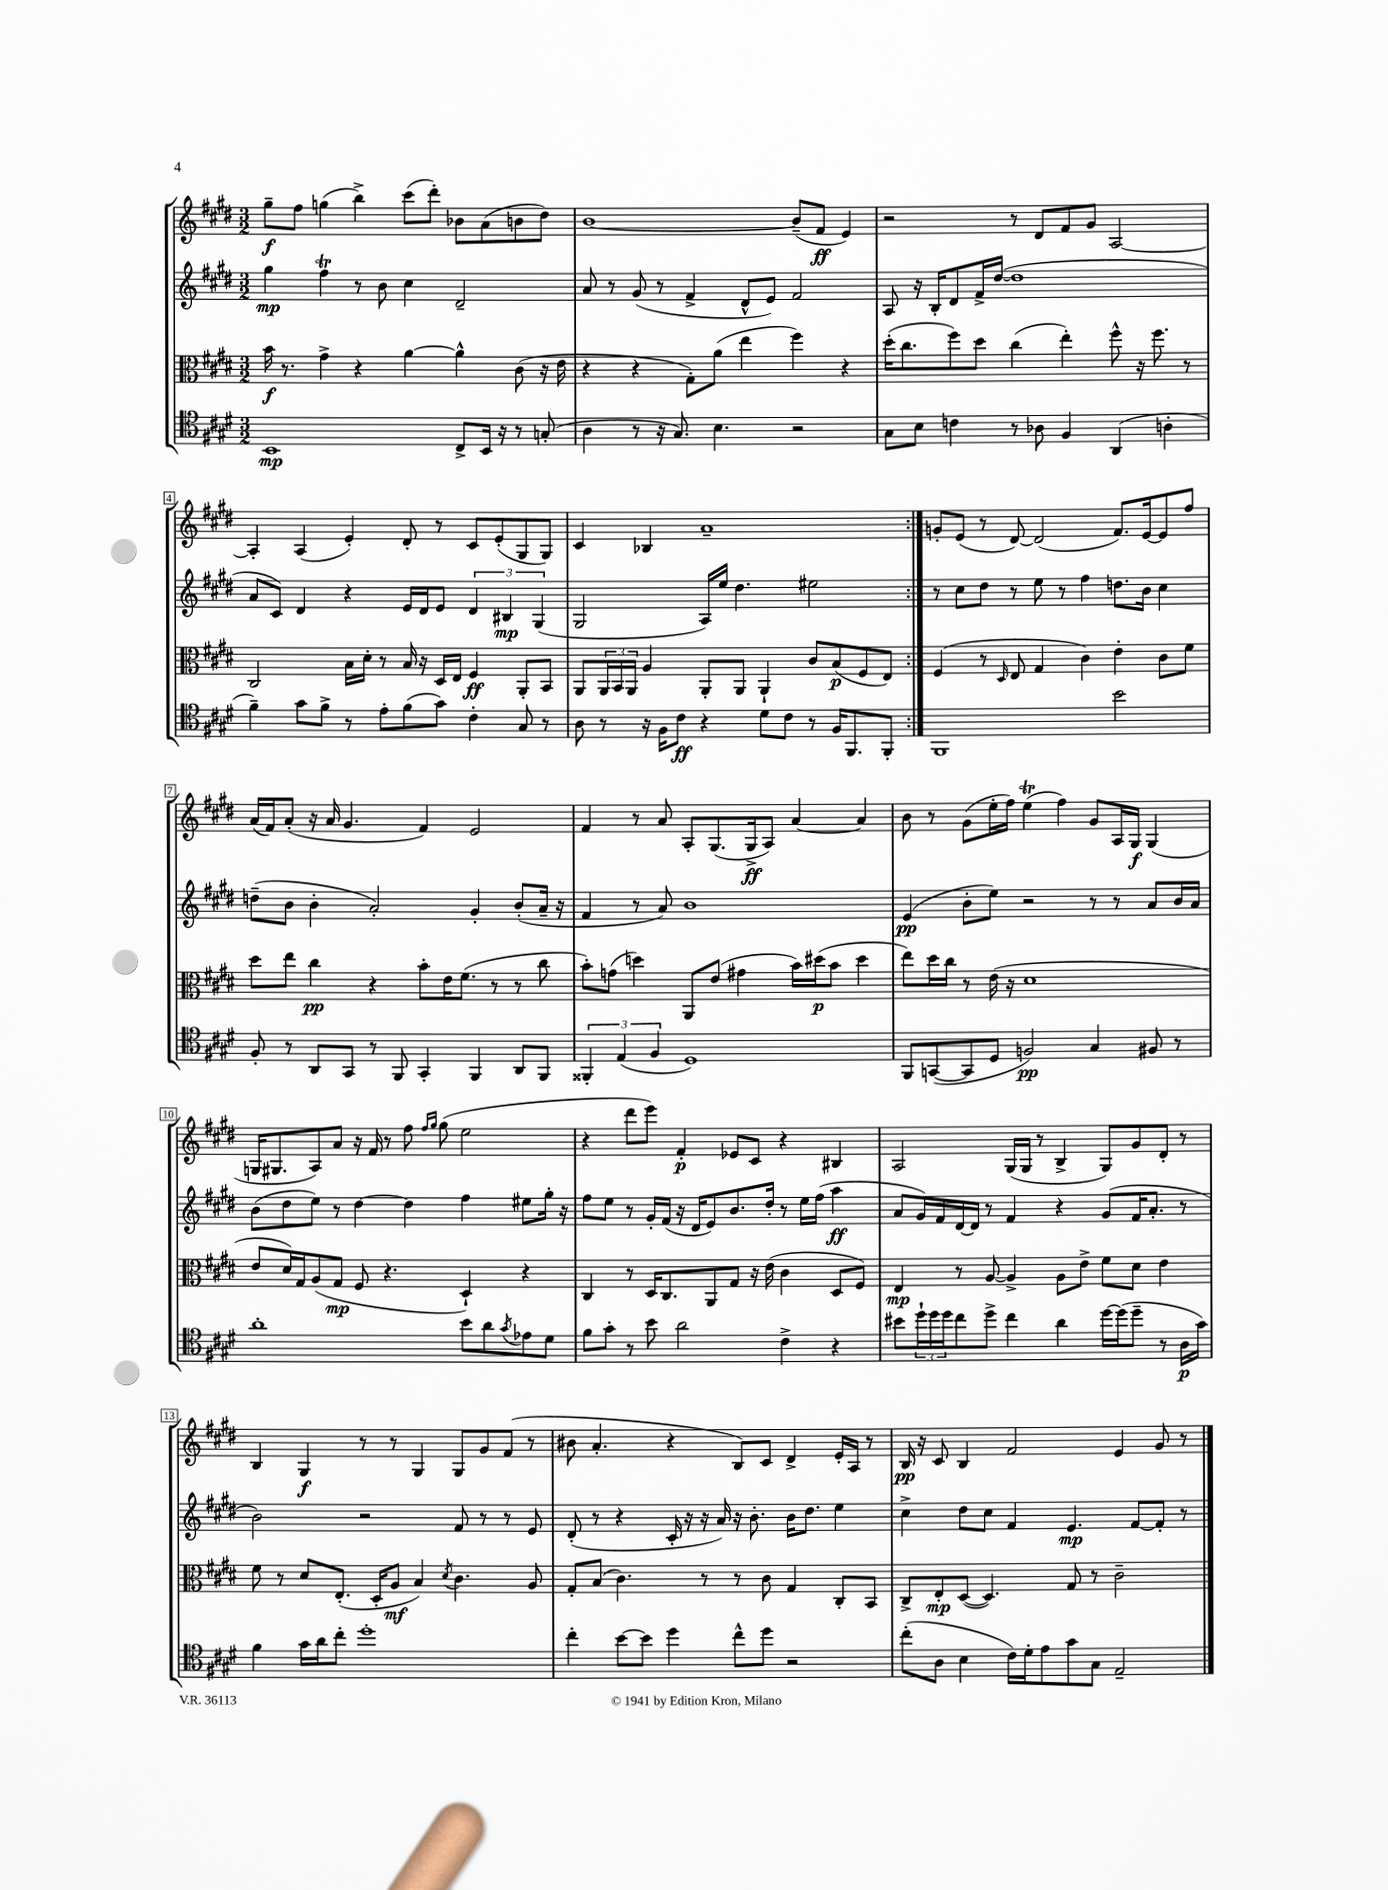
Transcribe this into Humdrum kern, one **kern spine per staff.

**kern	**kern	**kern	**kern
*staff4	*staff3	*staff2	*staff1
*clefC4	*clefC3	*clefG2	*clefG2
*k[f#c#g#d#]	*k[f#c#g#d#]	*k[f#c#g#d#]	*k[f#c#g#d#]
*M3/2	*M3/2	*M3/2	*M3/2
1BB	16b	4gg#	8gg#~
.	8.r	.	.
.	.	.	8ff#
.	4g#^	4ff#	(4gg
.	4r	8r	4bb^)
.	.	8b	.
.	[4a	4cc#	(8ccc#
.	.	.	8ddd#')
8C#^	4a^^]	2d#~	8b-
16BB	.	.	(8a
16r	.	.	.
8r	(8c#	.	8b
(8G'	16r	.	8dd#)
.	16e	.	.
=	=	=	=
4A	4r	8a	[1b
.	.	8r	.
8r	4r	(8g#	.
16r	.	8r	.
8.G#)	.	.	.
.	8G#')	4f#^	.
4.B	(8a	.	.
.	4ee	8d#^^	.
.	.	8e)	.
2r	4ff#)	2f#	(8b~]
.	.	.	8f#
.	4r	.	4e)
=	=	=	=
8G#	(16dd#'	8A	2r
.	8.cc#	.	.
8B	.	16r	.
.	.	16B'	.
4c	8ff#)	8d#	.
.	8dd#	16f#^	.
.	.	([16dd#	.
8r	(4cc#	1dd#]	8r
8A-	.	.	8d#
4F#	4ee')	.	8f#
.	.	.	8g#
(4AA	8ff#^^	.	[2A
.	16r	.	.
.	8.ff#	.	.
4A'	.	.	.
.	8r	.	.
=	=	=	=
4f#~)	2C#	8a	4A']
.	.	8c#)	.
8g#	.	4d#	(4A
8f#^	.	.	.
8r	16B	4r	4e')
.	16d#'	.	.
8e'	8r	.	.
(8f#	16B	16e	8d#'
.	16r	16d#	.
8g#)	16D#	8e	8r
.	16E	.	.
4c#'	4F#	6d#	8c#
.	.	.	(8e'
.	.	6B#	.
8G#	8AA'	.	8G#
.	.	(6G#	.
8r	8BB	.	8G#)
=	=	=	=
8A	8AA	2G#	4c#
8r	24AA	.	.
.	24BB	.	.
.	24AA	.	.
16r	4A	.	4B-
16F#	.	.	.
8c#	.	.	.
4r	8AA'	16A)	1a~
.	.	16ee	.
.	8AA	4.dd#	.
8d#	4AA`	.	.
8c#	.	.	.
8r	8c#	2ee#	.
16F#	(8B	.	.
8.FF#	.	.	.
.	8F#	.	.
8FF#'	8E)	.	.
=:|!	=:|!	=:|!	=:|!
1FF#	(4F#	8r	8g'
.	.	8cc#	(8e
.	8r	8dd#	8r
.	16qqD#	.	.
.	8E	8r	[8d#)
.	4G#	8ee	(2d#]
.	.	8r	.
.	4c#)	4ff#	.
2b	4e'	8.dd	8.f#)
.	.	16b	[16e
.	8c#	4cc#	8e]
.	8f#	.	8ff#
=	=	=	=
8F#'	8dd#	(8dd~	(16a
.	.	.	16f#)
8r	8ee	8b	(8a'
8AA	4cc#	4b'	16r
.	.	.	16a
8GG#	.	.	4.g#
8r	4r	2a')	.
8FF#	.	.	.
4GG#'	8b'	.	4f#)
.	16e	.	.
.	(8.f#	.	.
4FF#	.	4g#'	2e
.	8r	.	.
8AA	8r	(8b'	.
8FF#	8cc#	16a~	.
.	.	16r	.
=	=	=	=
6FF##'	8b')	4f#	4f#
.	(8g	.	.
(6E	.	.	.
.	4dd)	8r	8r
6F#	.	.	.
.	.	8a)	8a
1D#)	8AA	1b	8A'
.	(8e	.	(8.G#
.	4g#	.	.
.	.	.	16G#^
.	.	.	8A)
.	16b)	.	[4a
.	(16dd#	.	.
.	8b	.	.
.	4dd#	.	4a]
=	=	=	=
8FF#	8ee)	(4e	8b
([8GG	16dd#	.	8r
.	16cc#	.	.
8GG]	8r	8b'	(8g#
8D#	(16e	8ee)	16ee'
.	16r	.	16ff#)
2F)	1d#	2r	(4ee
.	.	.	4ff#)
4G#	.	8r	8g#
.	.	8r	16A
.	.	.	16G#
8F#	.	8a	(4G#
8r	.	16b	.
.	.	16a	.
=	=	=	=
1a'	8e	(8b	16G
.	.	.	8.G#
.	16d#)	8dd#	.
.	16G#	.	.
.	(8A	8ee)	8A)
.	8G#	8r	8a
.	8F#	[4dd#	16r
.	.	.	16f#
.	4.r	.	8r
.	.	4dd#]	8ff#
.	.	.	16qqff#
.	.	.	16qqgg#
.	.	.	(8gg#
8b	4D#`)	4ff#	2ee
8a	.	.	.
8qg#	.	.	.
8e-	4r	8ee#	.
8d#	.	16gg#'	.
.	.	16r	.
=	=	=	=
8f#	4C#	8ff#	4r
8g#'	.	8ee	.
8r	8r	8r	8ddd#
8b	16D#	16g#'	8eee)
.	8.C#	(16f#	.
2a	.	16r	4f#'
.	.	16d#	.
.	8AA	8e)	.
.	8G#	8.b	8e-
.	16r	.	8c#
.	(16e	16dd#'	.
4c#^	4c#	8r	4r
.	.	16ee	.
.	.	(16ff#	.
4r	8D#	4aa	4B#
.	8F#)	.	.
=	=	=	=
8b#	4E	8a	2A
24dd#`	.	16g#)	.
24dd#	.	.	.
.	.	16f#	.
24dd#	.	.	.
8cc#	8r	[16d#	.
.	.	16d#]	.
8dd#^	[8A	8r	.
4cc#	4A^]	4f#	(16G#
.	.	.	16G#
.	.	.	8r
4a	8A	4r	4B^
.	8e^	.	.
[16dd#	8f#	(8g#	8G#)
(16dd#]	.	.	.
8dd#~	8d#	16f#	8g#
.	.	8.a'	.
8r	4e	.	8d#'
16A	.	8r	8r
16g#)	.	.	.
=	=	=	=
4f#	8f#	2b)	4B
.	8r	.	.
16g#	8d#	.	4G#
16a	.	.	.
8cc#'	(8.E'	.	.
1dd#'	.	2r	8r
.	16D#'	.	.
.	8A	.	8r
.	4B)	.	4G#
.	8qd#	.	.
.	4.c#	8f#	8G#
.	.	8r	8g#
.	.	8r	(8f#
.	8A	8e	8r
=	=	=	=
4cc#'	8G#'	(8d#'	8b#
.	(8B	8r	4.a'
[8b	4.c#)	4r	.
8b]	.	.	.
4dd#	.	16c#'	4r
.	.	16r	.
.	8r	16r	.
.	.	16a)	.
8cc#^^	8r	16r	8B)
.	.	8.b'	.
8dd#	8c#	.	8c#
2r	4G#	16b	4d#^
.	.	8.dd#	.
.	8C#'	4ee	16e'
.	.	.	16A
.	8BB	.	8r
=	=	=	=
(8cc#'	8C#^	4cc#^	16B
.	.	.	16r
8A	8E'	.	8c#
4B	([8D#	8dd#	4B
.	4.D#])	8cc#	.
16c#)	.	4f#	2f#
16d#'	.	.	.
8e	.	.	.
8g#	8G#	4.e	.
8G#	8r	.	.
2E~	2c#~	.	4e
.	.	[8f#	.
.	.	8f#']	8g#
.	.	8r	8r
==	==	==	==
*-	*-	*-	*-
